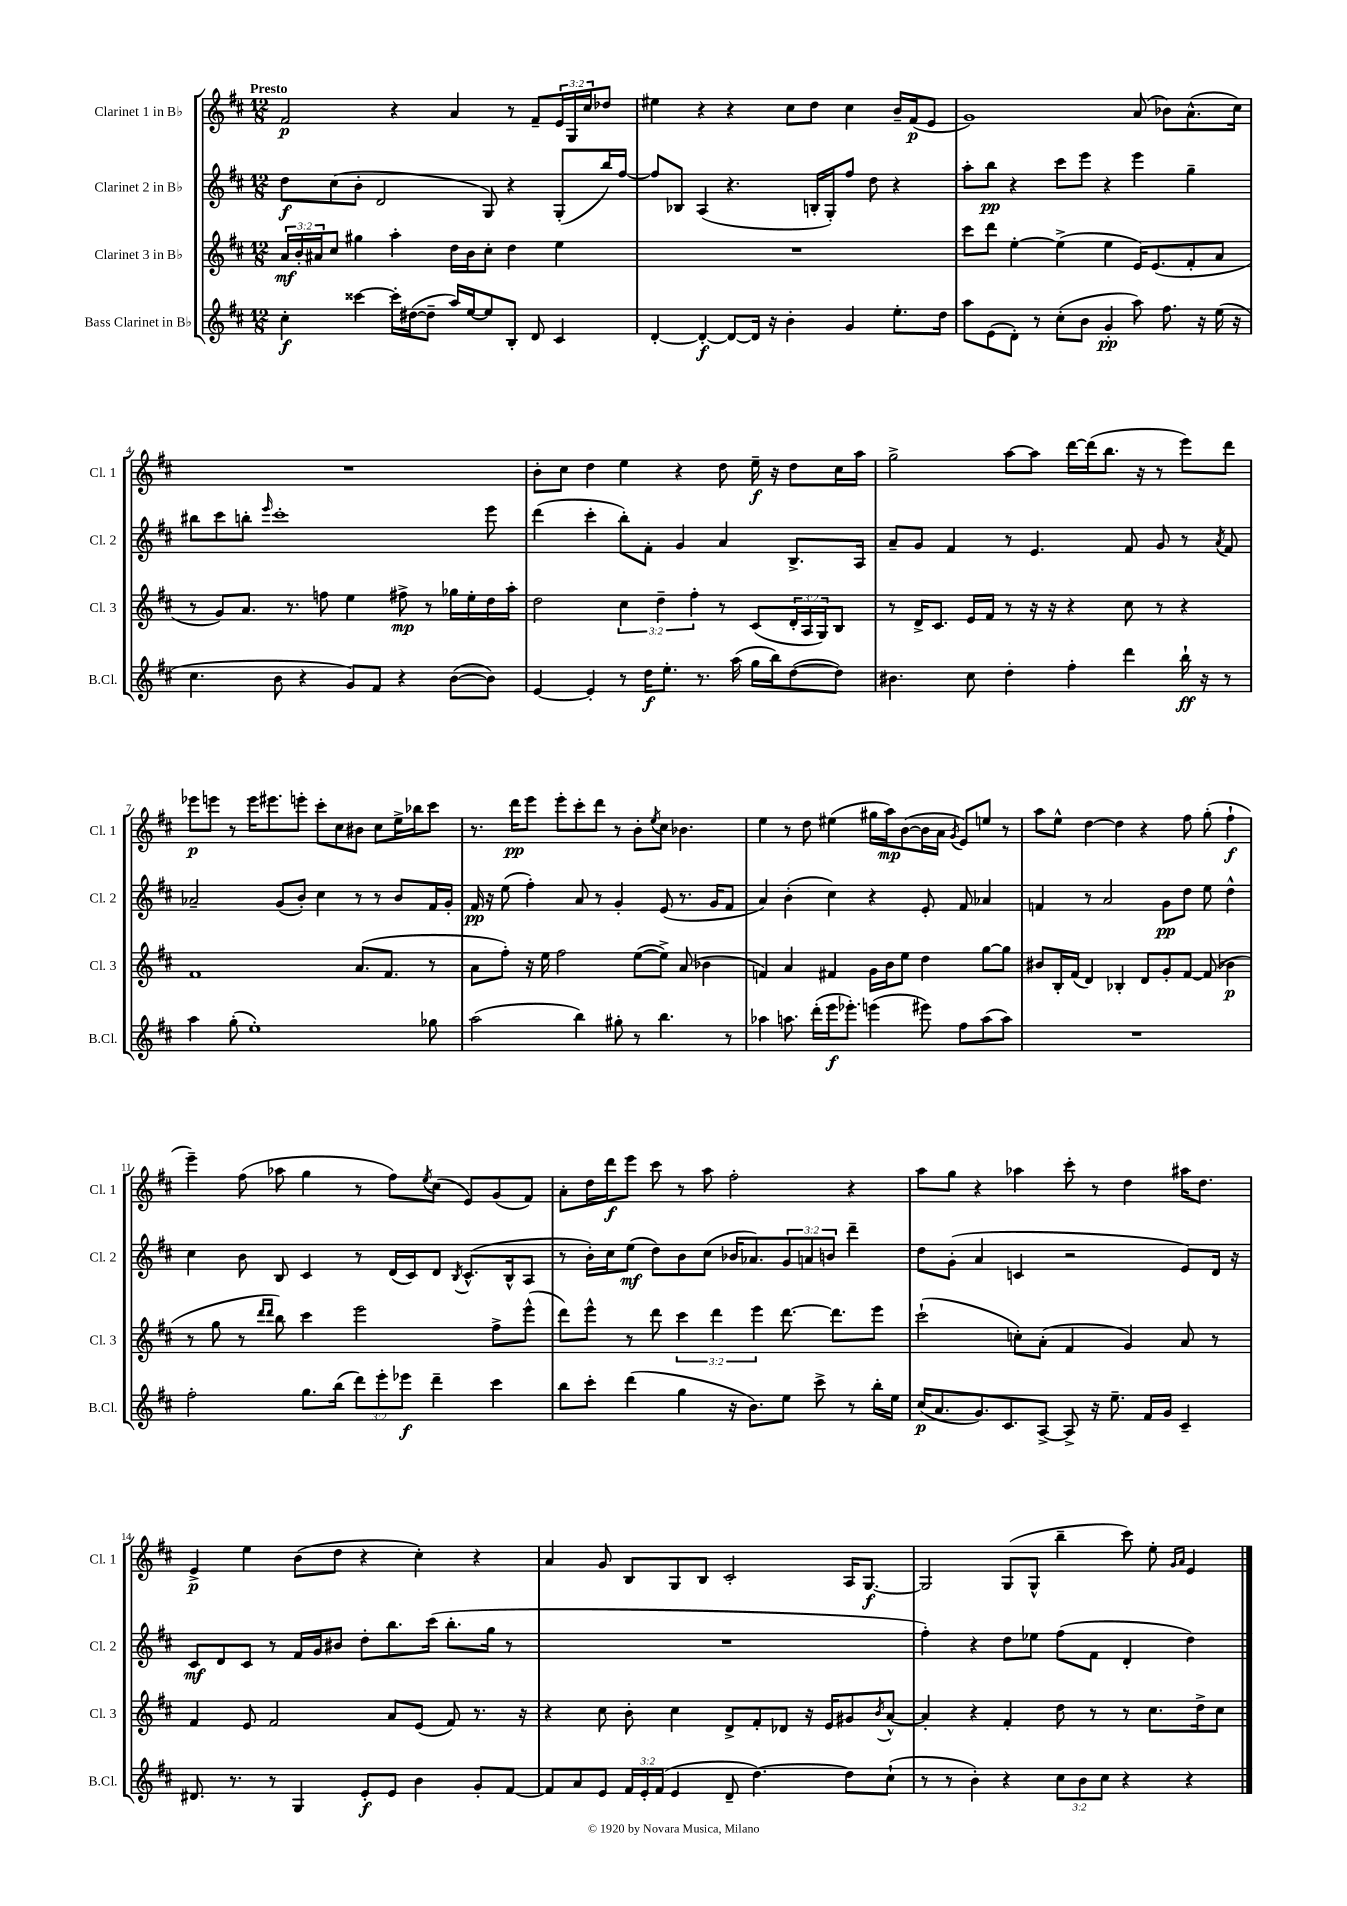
<<
\new StaffGroup <<
\new Staff = "s0" \with { instrumentName = "Clarinet 1 in Bb" shortInstrumentName = "Cl. 1" } {
    \clef treble \key d \major \numericTimeSignature \time 12/8 \override Staff.TupletNumber.text = #tuplet-number::calc-fraction-text \tempo "Presto"
    fis'2\p r4 a'4 r8 fis'8-- \tuplet 3/2 { e'16 g16 cis''16 } des''8 |
    eis''4 r4 r4 cis''8 d''8 cis''4 b'16-- fis'16\p( e'8 |
    g'1) a'8( bes'8) a'8.-^( cis''16) |
    R1. |
    b'8-. cis''8 d''4 e''4 r4 d''8 e''16--\f r16 d''8 cis''16 a''16 |
    g''2-> a''8~ a''8 d'''16~ d'''16( b''8. r16 r8 e'''8) d'''8 |
    ees'''8\p e'''8 r8 e'''16 eis'''8. e'''8-. cis'''8-. cis''8 bis'8 cis''8 e''16-> bes''16 cis'''8 |
    r8. d'''16\pp e'''8 e'''8-. cis'''8-. d'''8 r8 b'8-. \acciaccatura { e''8 } cis''8 bes'4. |
    e''4 r8 d''8 eis''4( gis''16 a''16\mp) b'8~( b'16 a'16 \acciaccatura { g'8 } e'8) e''8 r8 |
    a''8 e''8-^ d''4~ d''4 r4 fis''8 g''8-.( fis''4-!\f |
    e'''4--) fis''8( aes''8 g''4 r8 fis''8) \acciaccatura { e''8 } cis''8( e'8) g'8( fis'8) |
    a'8-. d''16 d'''16\f e'''8 cis'''8 r8 a''8 fis''2-. r4 |
    a''8 g''8 r4 aes''4 cis'''8-. r8 d''4 ais''16 d''8. |
    e'4->\p e''4 b'8( d''8 r4 cis''4-.) r4 |
    a'4 g'8 b8 g8 b8 cis'2-. a16 g8.~\f |
    g2 g8( g8-^ b''4-- cis'''8) e''8-. \grace { g'16 a'16 } e'4 \bar "|." |
}
\new Staff = "s1" \with { instrumentName = "Clarinet 2 in Bb" shortInstrumentName = "Cl. 2" } {
    \clef treble \key d \major \numericTimeSignature \time 12/8 \override Staff.TupletNumber.text = #tuplet-number::calc-fraction-text
    d''8\f cis''8( b'8-. d'2 g8) r4 g8-.( b''16) fis''16~ |
    fis''8 bes8 a4( r4. b16-. g16-.) fis''8 d''8 r4 |
    a''8-. b''8\pp r4 cis'''8 e'''8 r4 e'''4 g''4-- |
    bis''8 cis'''8 b''8-. \grace { e'''16 } cis'''1-. e'''8 |
    d'''4( cis'''4-. b''8-.) fis'8-. g'4 a'4 b8.-> a16 |
    a'8-- g'8 fis'4 r8 e'4. fis'8 g'8 r8 \acciaccatura { a'8 } fis'8 |
    aes'2-- g'8( b'8-.) cis''4 r8 r8 b'8 fis'16 g'16-. |
    fis'16\pp r16 e''8( fis''4-.) a'8 r8 g'4-. e'8( r8. g'16 fis'8 |
    a'4) b'4-.( cis''4) r4 e'8-. fis'8 aes'4 |
    f'4 r8 a'2 g'8\pp d''8 e''8 d''4-^ |
    cis''4 b'8 b8 cis'4 r8 d'16( cis'16) d'8 \acciaccatura { b8 } cis'8.-^( b16-^ a8 |
    r8 b'16-.) cis''16 e''8\mf( d''8) b'8 cis''8( bes'16 aes'8.) \tuplet 3/2 { g'8 a'8 b'8 } d'''4-- |
    d''8 g'8-.( a'4 c'4 r2 e'8) d'16 r16 |
    cis'8\mf d'8 cis'8 r8 fis'16 g'16 bis'8 d''8-. b''8. cis'''16( b''8.-. g''16 r8 |
    R1. |
    fis''4-.) r4 d''8 ees''8 fis''8( fis'8 d'4-. d''4) \bar "|." |
}
\new Staff = "s2" \with { instrumentName = "Clarinet 3 in Bb" shortInstrumentName = "Cl. 3" } {
    \clef treble \key d \major \numericTimeSignature \time 12/8 \override Staff.TupletNumber.text = #tuplet-number::calc-fraction-text
    \tuplet 3/2 { a'16\mf b'16-. ais'16 } cis''8 gis''4 a''4-. d''16 b'16 cis''8-. d''4 e''4 |
    R1. |
    cis'''8 d'''8 e''4~-. e''4->( e''4 e'16) e'8.( fis'8-. a'8 |
    r8 g'8) a'8. r8. f''8 e''4 fis''8->\mp r8 ges''16 e''16-. d''16 a''16-. |
    d''2 \tuplet 3/2 { cis''4 d''4-- fis''4-. } r8 cis'8( \tuplet 3/2 { d'16-. a16 g16) } b8 |
    r8 d'16-> cis'8. e'16 fis'16 r8 r16 r16 r4 cis''8 r8 r4 |
    fis'1 a'8.( fis'8. r8 |
    a'8 fis''8-.) r16 e''16 fis''2 e''8~( e''8->) a'8( bes'4 |
    f'4) a'4 fis'4 g'16 b'16 e''8 d''4 g''8~ g''8 |
    bis'8 b16-. fis'16( d'4) bes4-. d'8 g'8-. fis'8~ fis'8( bes'4\p |
    r8 g''8 r8 \grace { d'''16 d'''16 } b''8) cis'''4 e'''2 fis''8-> e'''8-^( |
    d'''8) e'''8-^ r8 d'''8 \tuplet 3/2 { cis'''4 d'''4 e'''4 } d'''8.~ d'''8. e'''8 |
    cis'''2-!( c''8-.) a'8-.( fis'4 g'4) a'8 r8 |
    fis'4 e'8 fis'2 a'8 e'8( fis'8) r8. r16 |
    r4 cis''8 b'8-. cis''4 d'8-> fis'8-. des'8 r16 e'16 gis'8 \acciaccatura { b'8 } a'8~-^ |
    a'4-. r4 fis'4-. d''8 r8 r8 cis''8. d''16-> cis''8 \bar "|." |
}
\new Staff = "s3" \with { instrumentName = "Bass Clarinet in Bb" shortInstrumentName = "B.Cl." } {
    \clef treble \key d \major \numericTimeSignature \time 12/8 \override Staff.TupletNumber.text = #tuplet-number::calc-fraction-text
    cis''4-.\f cisis'''4~ cisis'''16-. dis''16~( dis''8-- a''16) e''16~ e''8 b8-. d'8 cis'4 |
    d'4~-. d'4~-.\f d'8~ d'16 r16 b'4-. g'4 e''8.-. d''16 |
    a''8 e'8( d'8-.) r8 cis''8-.( b'8 g'4-.\pp a''8) fis''8. r16 e''16( r16 |
    cis''4. b'8 r4 g'8) fis'8 r4 b'8~( b'8) |
    e'4~ e'4-. r8 d''16\f e''8.-. r8. a''16( g''16 b''16) d''8~( d''8) |
    bis'4. cis''8 d''4-. fis''4-. d'''4 b''16-!\ff r16 r8 |
    a''4 g''8-.( e''1-.) ges''8 |
    a''2( b''4) gis''8-. r8 b''4. r8 |
    aes''4 a''8. d'''16-.( e'''16\f ees'''8.-.) e'''4( eis'''8) fis''8 a''8( a''8) |
    R1. |
    fis''2-. g''8. b''16( \tuplet 3/2 { d'''8) e'''8-. ees'''8\f } d'''4-- cis'''4 |
    b''8 cis'''8-. d'''4( g''4 r16 b'8.) e''8 cis'''8-> r8 b''16-. e''16 |
    cis''16\p( a'8. g'8.) cis'8. a8~-> a8-> r16 e''8.-- fis'16 g'16 cis'4-- |
    dis'8. r8. r8 g4 e'8-.\f e'8 b'4 g'8-. fis'8~ |
    fis'8 a'8 e'8 \tuplet 3/2 { fis'16 e'16-. fis'16( } e'4 d'8-- d''4.~) d''8 cis''8-!( |
    r8 r8 b'4-.) r4 \tuplet 3/2 { cis''8 b'8 cis''8 } r4 r4 \bar "|." |
}
>>
>>
